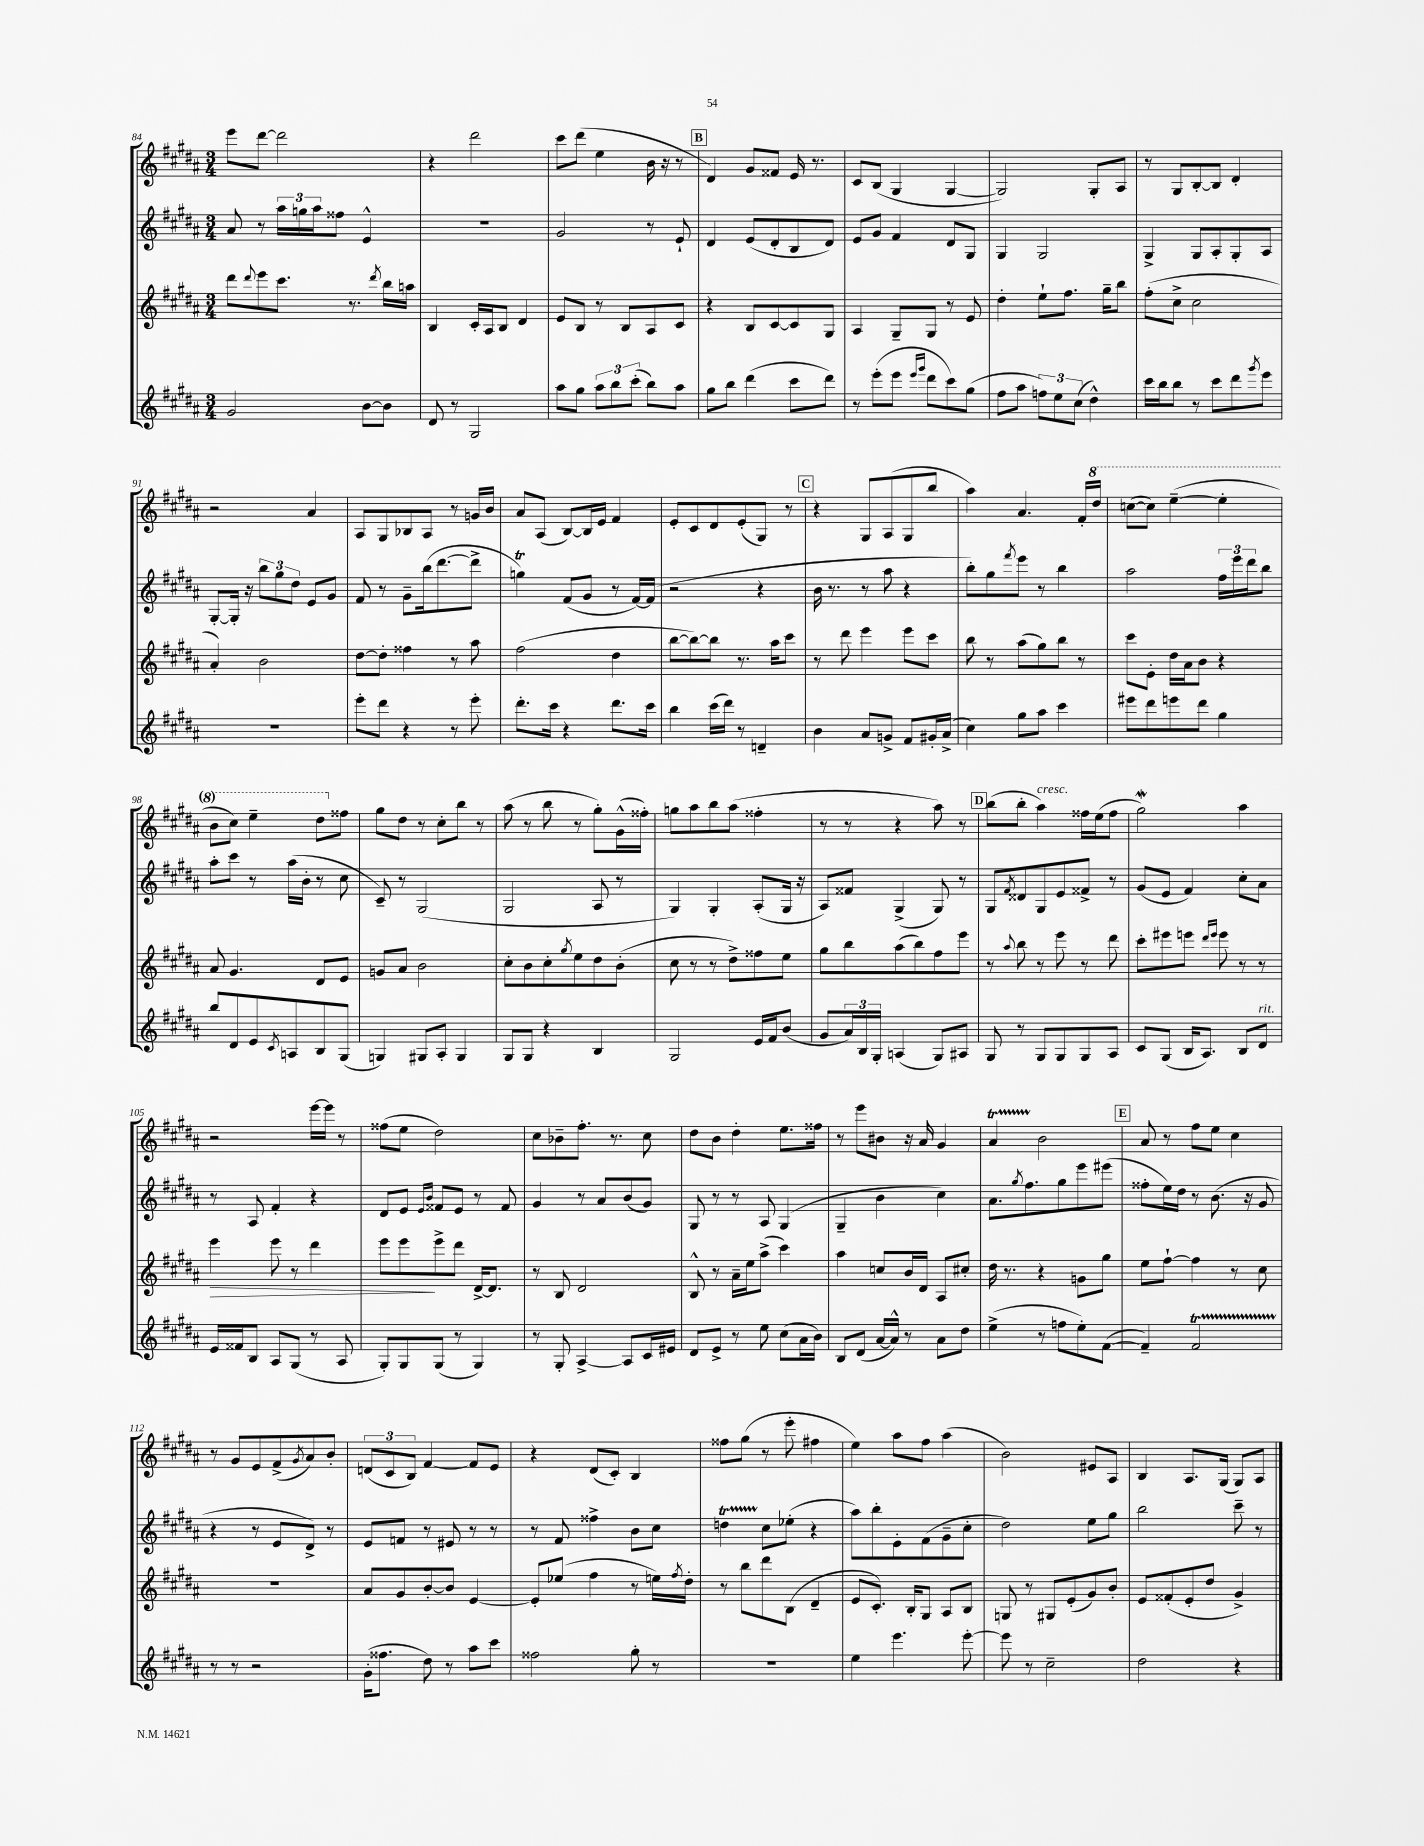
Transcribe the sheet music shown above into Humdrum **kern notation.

**kern	**kern	**dynam	**kern	**kern
*part4	*part3	*part3	*part2	*part1
*staff4	*staff3	*staff3	*staff2	*staff1
*clefG2	*clefG2	*	*clefG2	*clefG2
*k[f#c#g#d#a#]	*k[f#c#g#d#a#]	*	*k[f#c#g#d#a#]	*k[f#c#g#d#a#]
*M3/4	*M3/4	*	*M3/4	*M3/4
=84	=84	=84	=84	=84
2g#/	8ddd#\L	.	8a#/	8eee\L
.	8qqddd#/	.	.	.
.	8eee\	.	8r	[8ddd#\J
.	8.ccc#\J	.	24aa#\LL	2ddd#\]
.	.	.	24ggn\	.
.	.	.	24aa#\J	.
.	.	.	8ff##X\J	.
.	8.r	.	.	.
[8b\L	.	.	4e^^/	.
.	8qddd#/	.	.	.
8b\J]	16bb\LL	.	.	.
.	16aan\JJ	.	.	.
=85	=85	=85	=85	=85
8d#/	4B/	.	2.r	4r
8r	.	.	.	.
2G#/	16c#'/LL	.	.	2ddd#\
.	16A#/J	.	.	.
.	8B/J	.	.	.
.	4d#/	.	.	.
=86	=86	=86	=86	=86
8aa#\L	8e/L	.	2g#/	8ccc#\L
8gg#\J	8B/J	.	.	(8ddd#\J
12aa#\L	8r	.	.	4ee\
12bb\	.	.	.	.
.	8B/L	.	.	.
(12ccc#'\J	.	.	.	.
8bb\L)	8A#/	.	8r	16b\
.	.	.	.	16r
8aa#\J	8c#/J	.	8e`/	8r
!!LO:REH:place=s1:t=B
=87	=87	=87	=87	=87
8gg#\L	4r	.	4d#/	4d#/)
8bb\J	.	.	.	.
(4ddd#\	8B/L	.	(8e/L	8g#/L
.	[8c#/	.	8d#'/	8f##X/J
8ccc#\L	8c#/]	.	8B/	16e/
.	.	.	.	8.r
8ddd#\J)	8G#/J	.	8d#/J)	.
=88	=88	=88	=88	=88
8r	4A#/	.	8e/L	8c#/L
(8eee'\L	.	.	8g#/J	(8B/J
8eee\J	8G#~/L	.	4f#/	4G#/
16qqeee/LL	.	.	.	.
16qqggg#/JJ	.	.	.	.
8ddd#\L	8G#/J	.	.	.
8ccc#\)	8r	.	8d#/L	[4G#/
(8gg#\J	8e/	.	8G#/J	.
=89	=89	=89	=89	=89
8ff#\L	4dd#'\	.	4G#/	2G#/])
8aa#\J	.	.	.	.
12ffn\L)	8ee`\L	.	2G#/	.
12ee\	.	.	.	.
.	8.ff#\J	.	.	.
(12cc#\J	.	.	.	.
4dd#^^\)	.	.	.	8G#'/L
.	16gg#~\KL	.	.	.
.	8bb\J	.	.	8A#/J
=90	=90	=90	=90	=90
16ccc#\LL	(8ff#'\L	.	4G#^/	8r
16bb\J	.	.	.	.
8bb\J	8cc#^\J	.	.	8G#/L
8r	2cc#\	.	8G#/L	[8B'/
8ccc#\L	.	.	8A#'/	8B/J]
8ddd#\	.	.	8G#'/	4d#'/
8qggg#/	.	.	.	.
8eee\J	.	.	8A#/J	.
!!LO:LB:g=z
=91	=91	=91	=91	=91
2.r	4a#'/)	.	[8G#'/L	2r
.	.	.	16G#'/Jk]	.
.	.	.	16r	.
.	2b\	.	12bb\L	.
.	.	.	12gg#\	.
.	.	.	12dd#\J	.
.	.	.	8e/L	4a#/
.	.	.	8g#/J	.
=92	=92	=92	=92	=92
8eee'\L	[8dd#\L	.	8f#/	8A#/L
8ddd#\J	8dd#'\J]	.	8r	8G#/
4r	4ff##X\	.	8g#~\L	8B-X/
.	.	.	(16bb\k	8A#/J
.	.	.	[8.ddd#\	.
8r	8r	.	.	8r
8eee'\	8aa#\	.	8ddd#^\J]	16gn/LL
.	.	.	.	16b/JJ
=93	=93	=93	=93	=93
8.ddd#'\L	(2ff#\	.	4ggnT\)	8a#/L
.	.	.	.	(8A#/J
16ccc#\Jk	.	.	.	.
4r	.	.	(8f#/L	[8B/L)
.	.	.	8g#/J	16B/L]
.	.	.	.	16e/JJ
8.ddd#\L	4dd#\	.	8r	4f#/
.	.	.	[16f#/LL)	.
16ccc#\Jk	.	.	(16f#/JJ]	.
=94	=94	=94	=94	=94
4bb\	[8bb\L	.	2r	8e'/L
.	8bb\_)	.	.	8c#/
(16ccc#\LL	8bb\J]	.	.	8d#/
16ddd#\JJ)	.	.	.	.
8r	8.r	.	.	(8e'/
4dn~/	.	.	4r	8G#/J)
.	16aa#\KL	.	.	.
.	8ccc#\J	.	.	8r
!!LO:REH:place=s1:t=C
=95	=95	=95	=95	=95
4b\	8r	.	16b\	4r
.	.	.	8.r	.
.	8ddd#\	.	.	.
8a#/L	4eee\	.	8r	8G#/L
8gn^/J	.	.	8aa#\	(8A#/
8f#/L	8eee\L	.	4r	8G#/
16g#X'/L	8ccc#\J	.	.	8bb/J
(16a#^/JJ	.	.	.	.
=96	=96	=96	=96	=96
4cc#\)	8bb\	.	8bb'\L)	4aa#\)
.	8r	.	8gg#\	.
.	.	.	8qfff#/	.
8gg#\L	(8aa#\L	.	8eee\J	4.a#/
8aa#\J	8gg#\)	.	8r	.
4ccc#\	8bb\J	.	4bb\	.
.	8r	.	.	16f#'/LL
*	*	*	*	*8va
.	.	.	.	16ddd#/JJ
=97	=97	=97	=97	=97
8eee#X\L	8ccc#\L	.	2aa#\	([8cccn\L
8ddd#\	8e'\J	.	.	8ccc\J])
8eeen\	16dd#\LL	.	.	([4eee~\
.	16a#\J	.	.	.
8ddd#\J	8b\J	.	.	.
4gg#\	4r	.	24ff#\LL	4eee'\]
.	.	.	24eee\	.
.	.	.	24ddd#\J	.
.	.	.	8bb\J	.
!!LO:LB:g=z
=98	=98	=98	=98	=98
8bb/L	8a#/	.	8aa#'\L	8bb\L
8d#/	4.g#/	.	8ccc#\J	8ccc#\J)
8e/	.	.	8r	4eee~\
8qc#/	.	.	.	.
8An/	.	.	(16aa#\LL	.
.	.	.	16b'\JJ	.
8B/	8d#/L	.	8r	8ddd#\L
*	*	*	*	*X8va
(8G#/J	8e/J	.	8cc#\	8ff##X\J
=99	=99	=99	=99	=99
4Gn/)	8gn/L	.	8c#~/)	8gg#\L
.	8a#/J	.	8r	8dd#\J
8G#X/L	2b\	.	(2G#/	8r
8A#'/J	.	.	.	8cc#'\L
4G#/	.	.	.	8bb\J
.	.	.	.	8r
=100	=100	=100	=100	=100
8G#/L	8cc#'\L	.	2G#/	(8aa#\
8G#/J	8b\	.	.	8r
4r	8cc#'\	.	.	8bb\
.	8qgg#/	.	.	.
.	8ee\	.	.	8r
4B/	8dd#\	.	8A#/	8gg#'\L)
.	(8b'\J	.	8r	(16g#^^\L
.	.	.	.	16ff##X'\JJ)
=101	=101	=101	=101	=101
2G#/	8cc#\	.	4G#/)	8ggn\L
.	8r	.	.	8aa#\
.	8r	.	4G#'/	8bb\
.	8dd#^\L)	.	.	(8aa#\J
16e/LL	8ff##X\	.	(8A#'/L	4ff##X'\
16f#/J	.	.	.	.
(8b/J	8ee\J	.	16G#/Jk	.
.	.	.	16r	.
=102	=102	=102	=102	=102
8g#/L	8gg#\L	.	8A#/L)	8r
24a#/L)	8bb\	.	8f##X/J	8r
24B/	.	.	.	.
24G#'/JJ	.	.	.	.
(4An/	(8aa#\	.	(4G#^/	4r
.	8bb\)	.	.	.
8G#/L)	8ff#\	.	8G#/)	8aa#\)
8A#X/J	8eee\J	.	8r	8r
!!LO:REH:place=s1:t=D
=103	=103	=103	=103	=103
8G#/	8r	.	8G#/L	(8bb\L
.	8qqaa#/	.	8qf#/	.
8r	8bb\	.	8d##X/	8bb'\J
!	!	!	!	!LO:TX:a:i:t=cresc.
8G#/L	8r	.	8G#/	4aa#\)
8G#/	8eee\	.	8e/	.
8G#/	8r	.	8f##X^/J	16ff##X\LL
.	.	.	.	(16ee\J
8A#/J	8ddd#\	.	8r	8ff##\J
=104	=104	=104	=104	=104
8c#/L	8ccc#'\L	.	(8g#/L	2gg#W\)
(8G#/J	8eee#X\	.	8e/J	.
16B/KL	8eeen\J	.	4f#/)	.
8.A#/J)	.	.	.	.
.	16qqddd#/LL	.	.	.
.	16qqeee/JJ	.	.	.
.	8eee\	.	.	.
8B/L	8r	.	8cc#'\L	4aa#\
!LO:TX:a:i:t=rit.	!	!	!	!
8d#/J	8r	.	8a#\J	.
!!LO:LB:g=z
=105	=105	=105	=105	=105
!	!	!LO:HP:b	!	!
16e/LL	4eee\	>	8r	2r
16f##X/J	.	.	.	.
8B/J	.	.	8A#/	.
8A#/L	8eee\	.	4f#'/	.
(8G#/J	8r	.	.	.
8r	4ddd#\	.	4r	[16eee\LL
.	.	.	.	16eee\JJ]
8A#/	.	.	.	8r
=106	=106	=106	=106	=106
8G#'/L)	8eee\L	.	8d#/L	(8ff##X\L
8G#/	8eee\	.	8e/J	8ee\J
.	.	.	16qqe/LL	.
.	.	.	16qqb/JJ	.
(8G#/J	8eee^\	]	8f##X/L	2dd#\)
8r	8ddd#\J	.	8e/J	.
4G#/)	[16d#^/KL	.	8r	.
.	8.d#/J]	.	.	.
.	.	.	8f##/	.
=107	=107	=107	=107	=107
8r	8r	.	4g#/	8cc#\L
8G#'/	8B/	.	.	8b-X~\
[4A#^/	2d#/	.	8r	8.ff#'\J
.	.	.	8a#/L	.
.	.	.	.	8.r
8A#/L]	.	.	(8b/	.
16c#/L	.	.	8g#/J)	8cc#\
16e#X/JJ	.	.	.	.
=108	=108	=108	=108	=108
8d#/L	8B^^/	.	8G#/	8dd#\L
8e^/J	8r	.	8r	8b\J
8r	16a#~\LL	.	8r	4dd#'\
.	16ee\J	.	.	.
8ee\	(8aa#^\J	.	8A#/	.
(8cc#\L	4ccc#\)	.	(4G#/	8.ee\L
16a#\L	.	.	.	.
16b\JJ)	.	.	.	16ff##X\Jk
=109	=109	=109	=109	=109
8B/L	4aa#\	.	4G#~/	8r
(8d#/J	.	.	.	8eee\L
[16a#/LL	8ccn/L	.	4b\	8b#X\J
16a#^^/JJ])	.	.	.	.
8r	16b/L	.	.	16r
.	16d#/JJ	.	.	16a#/
8a#\L	8A#/L	.	4cc#\)	4g#/
8dd#\J	8cc#X'/J	.	.	.
=110	=110	=110	=110	=110
(4ee^\	16dd#\	.	8.a#\L	4a#t/
.	8.r	.	.	.
.	.	.	8qgg#/	.
.	.	.	8.ff#\	.
8r	4r	.	.	2b\
8ffn\L	.	.	8gg#\	.
8ee'\)	8gn\L	.	8eee\	.
([8f#\J	8gg#\J	.	(8eee#X\J	.
!!LO:REH:place=s1:t=E
=111	=111	=111	=111	=111
4f#~/])	8ee\L	.	8ff##X'\L	8a#/
.	[8ff#`\J	.	16ee\L)	8r
.	.	.	16dd#\JJ	.
2f#T/	4ff#\]	.	8r	8ff#\L
.	.	.	(8.b\	8ee\J
.	8r	.	.	4cc#\
.	.	.	16r	.
.	8cc#\	.	8g#/	.
!!LO:LB:g=z
=112	=112	=112	=112	=112
8r	2.r	.	4r	8r
8r	.	.	.	8g#/L
2r	.	.	8r	8e/
.	.	.	8e/L	(8f#^/
.	.	.	.	8qg#/
.	.	.	8d#^/J)	8a#/)
.	.	.	8r	8b'/J
=113	=113	=113	=113	=113
(16g#'\KL	8a#/L	.	8e/L	(12dn/L
8.ff##X\J	.	.	.	.
.	.	.	.	12c#/
.	8g#/	.	8fn/J	.
.	.	.	.	12B/J)
8dd#\)	[8b'/	.	8r	[4f#/
8r	8b/J]	.	8e#X/	.
8aa#\L	[4e/	.	8r	8f#/L]
8ccc#\J	.	.	8r	8e/J
=114	=114	=114	=114	=114
2ff##X\	8e'/L]	.	8r	4r
.	(8ee-X/J	.	8f#/	.
.	4ff#\	.	4ff##X^\	(8d#/L
.	.	.	.	8c#'/J)
8gg#'\	8r	.	8b\L	4B/
8r	16een\LL)	.	8cc#\J	.
.	8qff#/	.	.	.
.	16dd#'\JJ	.	.	.
=115	=115	=115	=115	=115
2.r	8r	.	4ddnT\	8ff##X\L
.	8bb\L	.	.	(8gg#\J
.	8ddd#\	.	8cc#\L	8r
.	(8B\J	.	(8ee-X'\J	8eee'\
.	4d#~/	.	4r	4ff#X\
=116	=116	=116	=116	=116
4ee\	8e/L	.	8aa#\L)	4ee\)
.	8.c#'/J)	.	8bb'\	.
4.eee\	.	.	8e'\	8aa#\L
.	16B'/KL	.	.	.
.	8G#/J	.	(8f#\	8ff#\J
.	8A#/L	.	8g#~\	(4aa#\
[8eee'\	8B/J	.	8cc#'\J	.
=117	=117	=117	=117	=117
8eee\]	8Gn/	.	2dd#\)	2b\)
8r	8r	.	.	.
2cc#~\	8G#X/L	.	.	.
.	(8e'/	.	.	.
.	8g#/)	.	8ee\L	8e#X/L
.	8b'/J	.	8gg#\J	8A#/J
=118	=118	=118	=118	=118
2dd#\	8e/L	.	2bb\	4B/
.	(8f##X'/	.	.	.
.	8e'/	.	.	8.A#/L
.	8dd#/J	.	.	.
.	.	.	.	(16G#/Jk
4r	4g#^/)	.	8ccc#~\	8G#/L)
.	.	.	8r	8A#/J
==	==	==	==	==
*-	*-	*-	*-	*-
